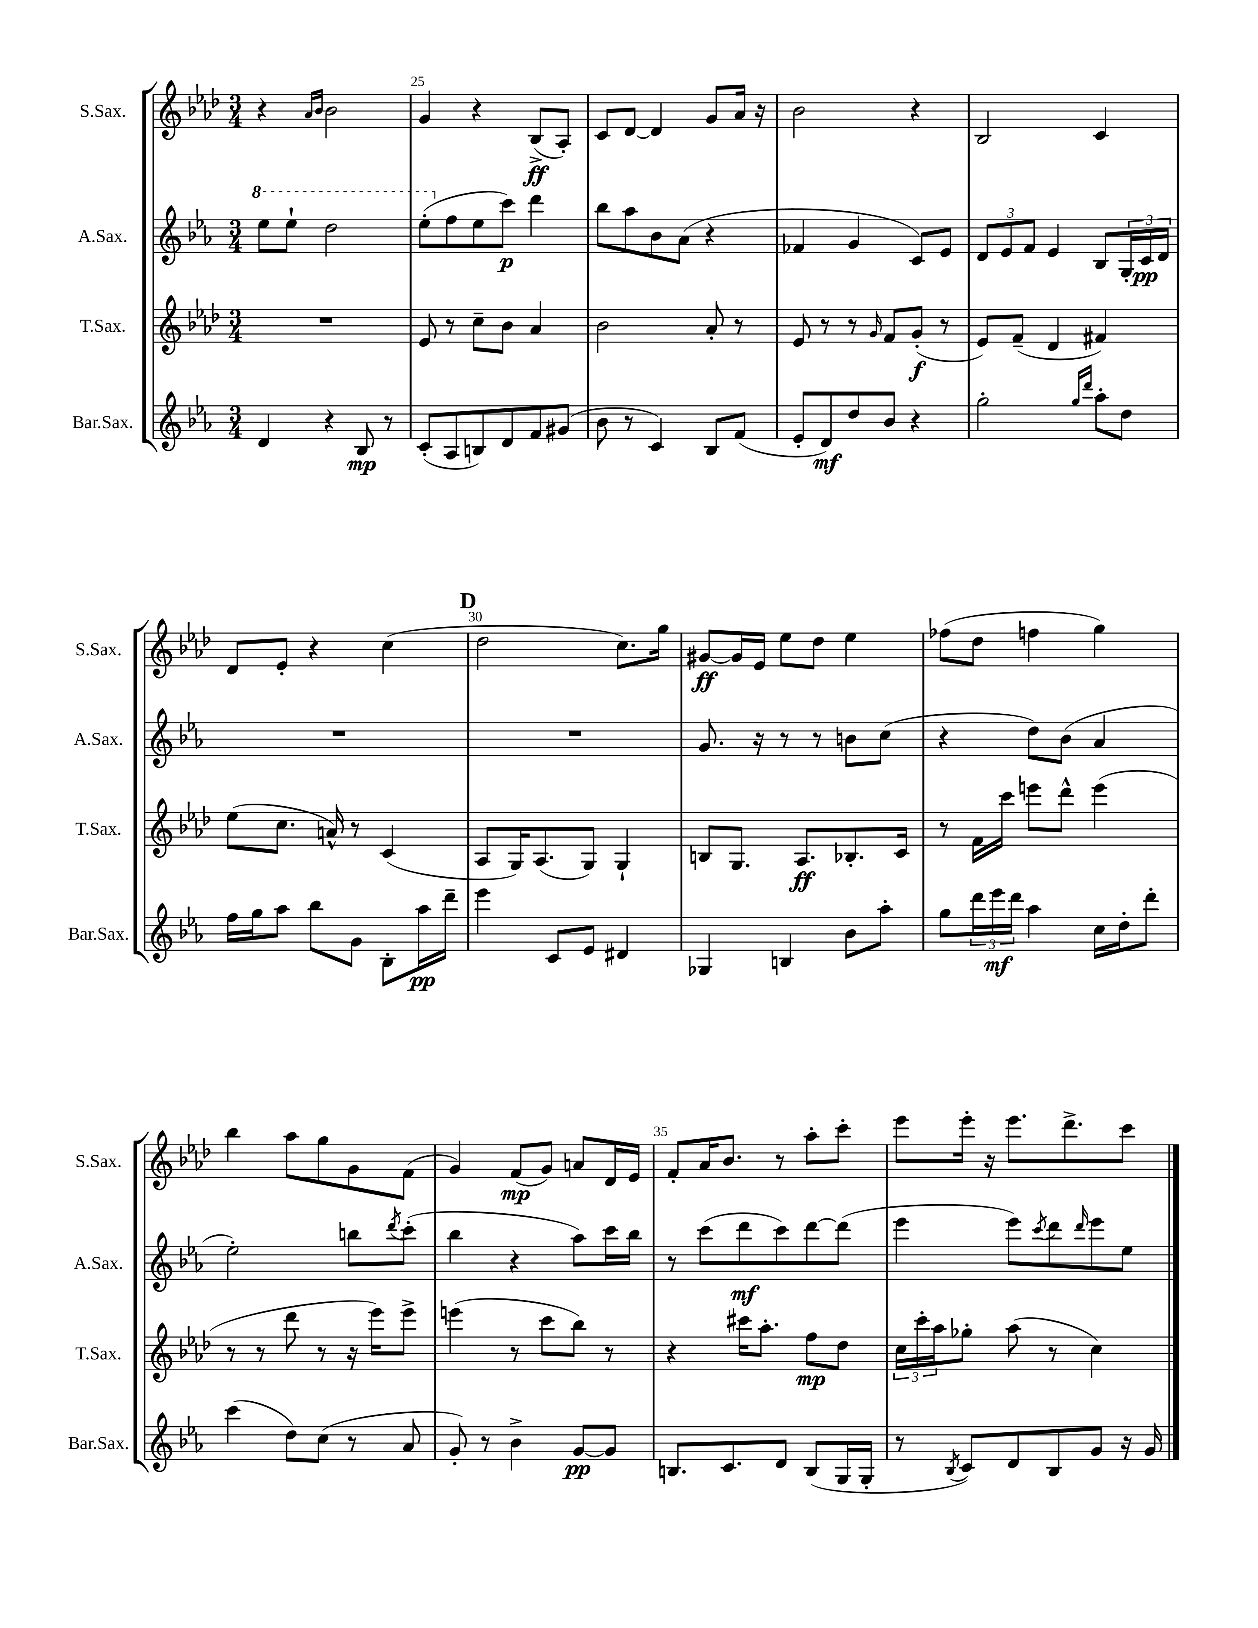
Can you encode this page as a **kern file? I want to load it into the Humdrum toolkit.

**kern	**dynam	**kern	**dynam	**kern	**dynam	**kern	**dynam
*part4	*part4	*part3	*part3	*part2	*part2	*part1	*part1
*staff4	*staff4	*staff3	*staff3	*staff2	*staff2	*staff1	*staff1
*I"Bar.Sax.	*	*I"T.Sax.	*	*I"A.Sax.	*	*I"S.Sax.	*
*I'Bar.Sax.	*	*I'T.Sax.	*	*I'A.Sax.	*	*I'S.Sax.	*
*clefG2	*	*clefG2	*	*clefG2	*	*clefG2	*
*k[b-e-a-]	*	*k[b-e-a-d-]	*	*k[b-e-a-]	*	*k[b-e-a-d-]	*
*M3/4	*	*M3/4	*	*M3/4	*	*M3/4	*
*	*	*	*	*8va	*	*	*
=24	=24	=24	=24	=24	=24	=24	=24
4d/	.	2.r	.	8eee-\L	.	4r	.
.	.	.	.	8eee-`\J	.	.	.
.	.	.	.	.	.	16qqa-/LL	.
.	.	.	.	.	.	16qqb-/JJ	.
4r	.	.	.	2ddd\	.	2b-\	.
8B-/	mp	.	.	.	.	.	.
8r	.	.	.	.	.	.	.
=25	=25	=25	=25	=25	=25	=25	=25
(8c'/L	.	8e-/	.	(8eee-'\L	.	4g/	.
*	*	*	*	*X8va	*	*	*
8A-/	.	8r	.	8ff\	.	.	.
8Bn/)	.	8cc~\L	.	8ee-\	.	4r	.
8d/	.	8b-\J	.	8ccc\J)	p	.	.
8f/	.	4a-/	.	4ddd\	.	(8B-^/L	ff
(8g#X/J	.	.	.	.	.	8A-'/J)	.
=26	=26	=26	=26	=26	=26	=26	=26
8b-\	.	2b-\	.	8bb-\L	.	8c/L	.
8r	.	.	.	8aa-\	.	[8d-/J	.
4c/)	.	.	.	8b-\	.	4d-/]	.
.	.	.	.	(8a-\J	.	.	.
8B-/L	.	8a-'/	.	4r	.	8g/L	.
(8f/J	.	8r	.	.	.	16a-/Jk	.
.	.	.	.	.	.	16r	.
=27	=27	=27	=27	=27	=27	=27	=27
8e-'/L	.	8e-/	.	4f-X/	.	2b-\	.
8d/)	mf	8r	.	.	.	.	.
8dd/	.	8r	.	4g/	.	.	.
.	.	16qqg/	.	.	.	.	.
8b-/J	.	8f/L	.	.	.	.	.
4r	.	(8g'/J	f	8c/L)	.	4r	.
.	.	8r	.	8e-/J	.	.	.
=28	=28	=28	=28	=28	=28	=28	=28
2gg'\	.	8e-/L)	.	12d/L	.	2B-/	.
.	.	.	.	12e-/	.	.	.
.	.	(8f~/J	.	.	.	.	.
.	.	.	.	12f/J	.	.	.
.	.	4d-/	.	4e-/	.	.	.
16qqgg/LL	.	.	.	.	.	.	.
16qqddd/JJ	.	.	.	.	.	.	.
8aa-'\L	.	4f#X/)	.	8B-/L	.	4c/	.
8dd\J	.	.	.	24G'/L	.	.	.
.	.	.	.	24c/	pp	.	.
.	.	.	.	24d/JJ	.	.	.
!!LO:LB:g=z
=29	=29	=29	=29	=29	=29	=29	=29
16ff\LL	.	(8ee-\L	.	2.r	.	8d-/L	.
16gg\J	.	.	.	.	.	.	.
8aa-\J	.	8.cc\J	.	.	.	8e-'/J	.
8bb-\L	.	.	.	.	.	4r	.
.	.	16an^^/)	.	.	.	.	.
8g\J	.	8r	.	.	.	.	.
8B-'\L	.	(4c/	.	.	.	(4cc\	.
16aa-\L	pp	.	.	.	.	.	.
16ddd~\JJ	.	.	.	.	.	.	.
!!LO:REH:place=s1:t=D
=30	=30	=30	=30	=30	=30	=30	=30
4eee-\	.	8A-/L	.	2.r	.	2dd-\	.
.	.	16G/K)	.	.	.	.	.
.	.	(8.A-/	.	.	.	.	.
8c/L	.	.	.	.	.	.	.
8e-/J	.	8G/J)	.	.	.	.	.
4d#X/	.	4G`/	.	.	.	8.cc\L)	.
.	.	.	.	.	.	16gg\Jk	.
=31	=31	=31	=31	=31	=31	=31	=31
4G-X/	.	8Bn/L	.	8.g/	.	[8g#X/L	ff
.	.	8.G/J	.	.	.	16g#/L]	.
.	.	.	.	16r	.	16e-/JJ	.
4Bn/	.	.	.	8r	.	8ee-\L	.
.	.	8.A-/L	ff	.	.	.	.
.	.	.	.	8r	.	8dd-\J	.
8b-\L	.	8.B-X'/	.	8bn\L	.	4ee-\	.
8aa-'\J	.	.	.	(8cc\J	.	.	.
.	.	16c/Jk	.	.	.	.	.
=32	=32	=32	=32	=32	=32	=32	=32
8gg\L	.	8r	.	4r	.	(8ff-X\L	.
24ddd\L	.	16f\LL	.	.	.	8dd-\J	.
24eee-\	mf	.	.	.	.	.	.
.	.	16ccc\JJ	.	.	.	.	.
24ddd\JJ	.	.	.	.	.	.	.
4aa-\	.	8eeen\L	.	8dd\L)	.	4ffn\	.
.	.	8ddd-^^\J	.	(8b-\J	.	.	.
16cc\LL	.	(4eee\	.	4a-/	.	4gg\)	.
16dd'\J	.	.	.	.	.	.	.
8ddd'\J	.	.	.	.	.	.	.
!!LO:LB:g=z
=33	=33	=33	=33	=33	=33	=33	=33
(4ccc\	.	8r	.	2ee-'\)	.	4bb-\	.
.	.	8r	.	.	.	.	.
8dd\L)	.	8ddd-\	.	.	.	8aa-\L	.
(8cc\J	.	8r	.	.	.	8gg\	.
8r	.	16r	.	8bbn\L	.	8g\	.
.	.	16eee-\KL)	.	.	.	.	.
.	.	.	.	8qddd/	.	.	.
8a-/	.	8eee-^\J	.	(8ccc'\J	.	(8f\J	.
=34	=34	=34	=34	=34	=34	=34	=34
8g'/)	.	(4eeen\	.	4bb-\	.	4g/)	.
8r	.	.	.	.	.	.	.
4b-^\	.	8r	.	4r	.	(8f/L	mp
.	.	8ccc\L	.	.	.	8g/J)	.
[8g/L	pp	8bb-\J)	.	8aa-\L)	.	8an/L	.
8g/J]	.	8r	.	16ccc\L	.	16d-/L	.
.	.	.	.	16bb-\JJ	.	16e-/JJ	.
=35	=35	=35	=35	=35	=35	=35	=35
8.Bn/L	.	4r	.	8r	.	8f'/L	.
.	.	.	.	(8ccc\L	.	16a-/K	.
8.c/	.	.	.	.	.	8.b-/J	.
.	.	16ccc#X\KL	.	8ddd\	mf	.	.
.	.	8.aa-'\J	.	.	.	.	.
8d/J	.	.	.	8ccc\)	.	8r	.
(8B/L	.	8ff\L	mp	[8ddd\	.	8aa-'\L	.
16G/L	.	8dd-\J	.	(8ddd\J]	.	8ccc'\J	.
16G'/JJ	.	.	.	.	.	.	.
=36	=36	=36	=36	=36	=36	=36	=36
8r	.	24cc\LL	.	4eee-\	.	8eee-\L	.
.	.	24ccc'\	.	.	.	.	.
.	.	24aa-\J	.	.	.	.	.
8qB-/	.	.	.	.	.	.	.
8c/L)	.	8gg-X'\J	.	.	.	16eee-'\Jk	.
.	.	.	.	.	.	16r	.
8d/	.	(8aa-\	.	8eee-\L)	.	8.eee-\L	.
.	.	.	.	8qccc/	.	.	.
8B-/	.	8r	.	8ddd\	.	.	.
.	.	.	.	.	.	8.ddd-^\	.
.	.	.	.	16qqddd/	.	.	.
8g/J	.	4cc\)	.	8eee-\	.	.	.
16r	.	.	.	8ee-\J	.	8ccc\J	.
16g/	.	.	.	.	.	.	.
==	==	==	==	==	==	==	==
*-	*-	*-	*-	*-	*-	*-	*-
